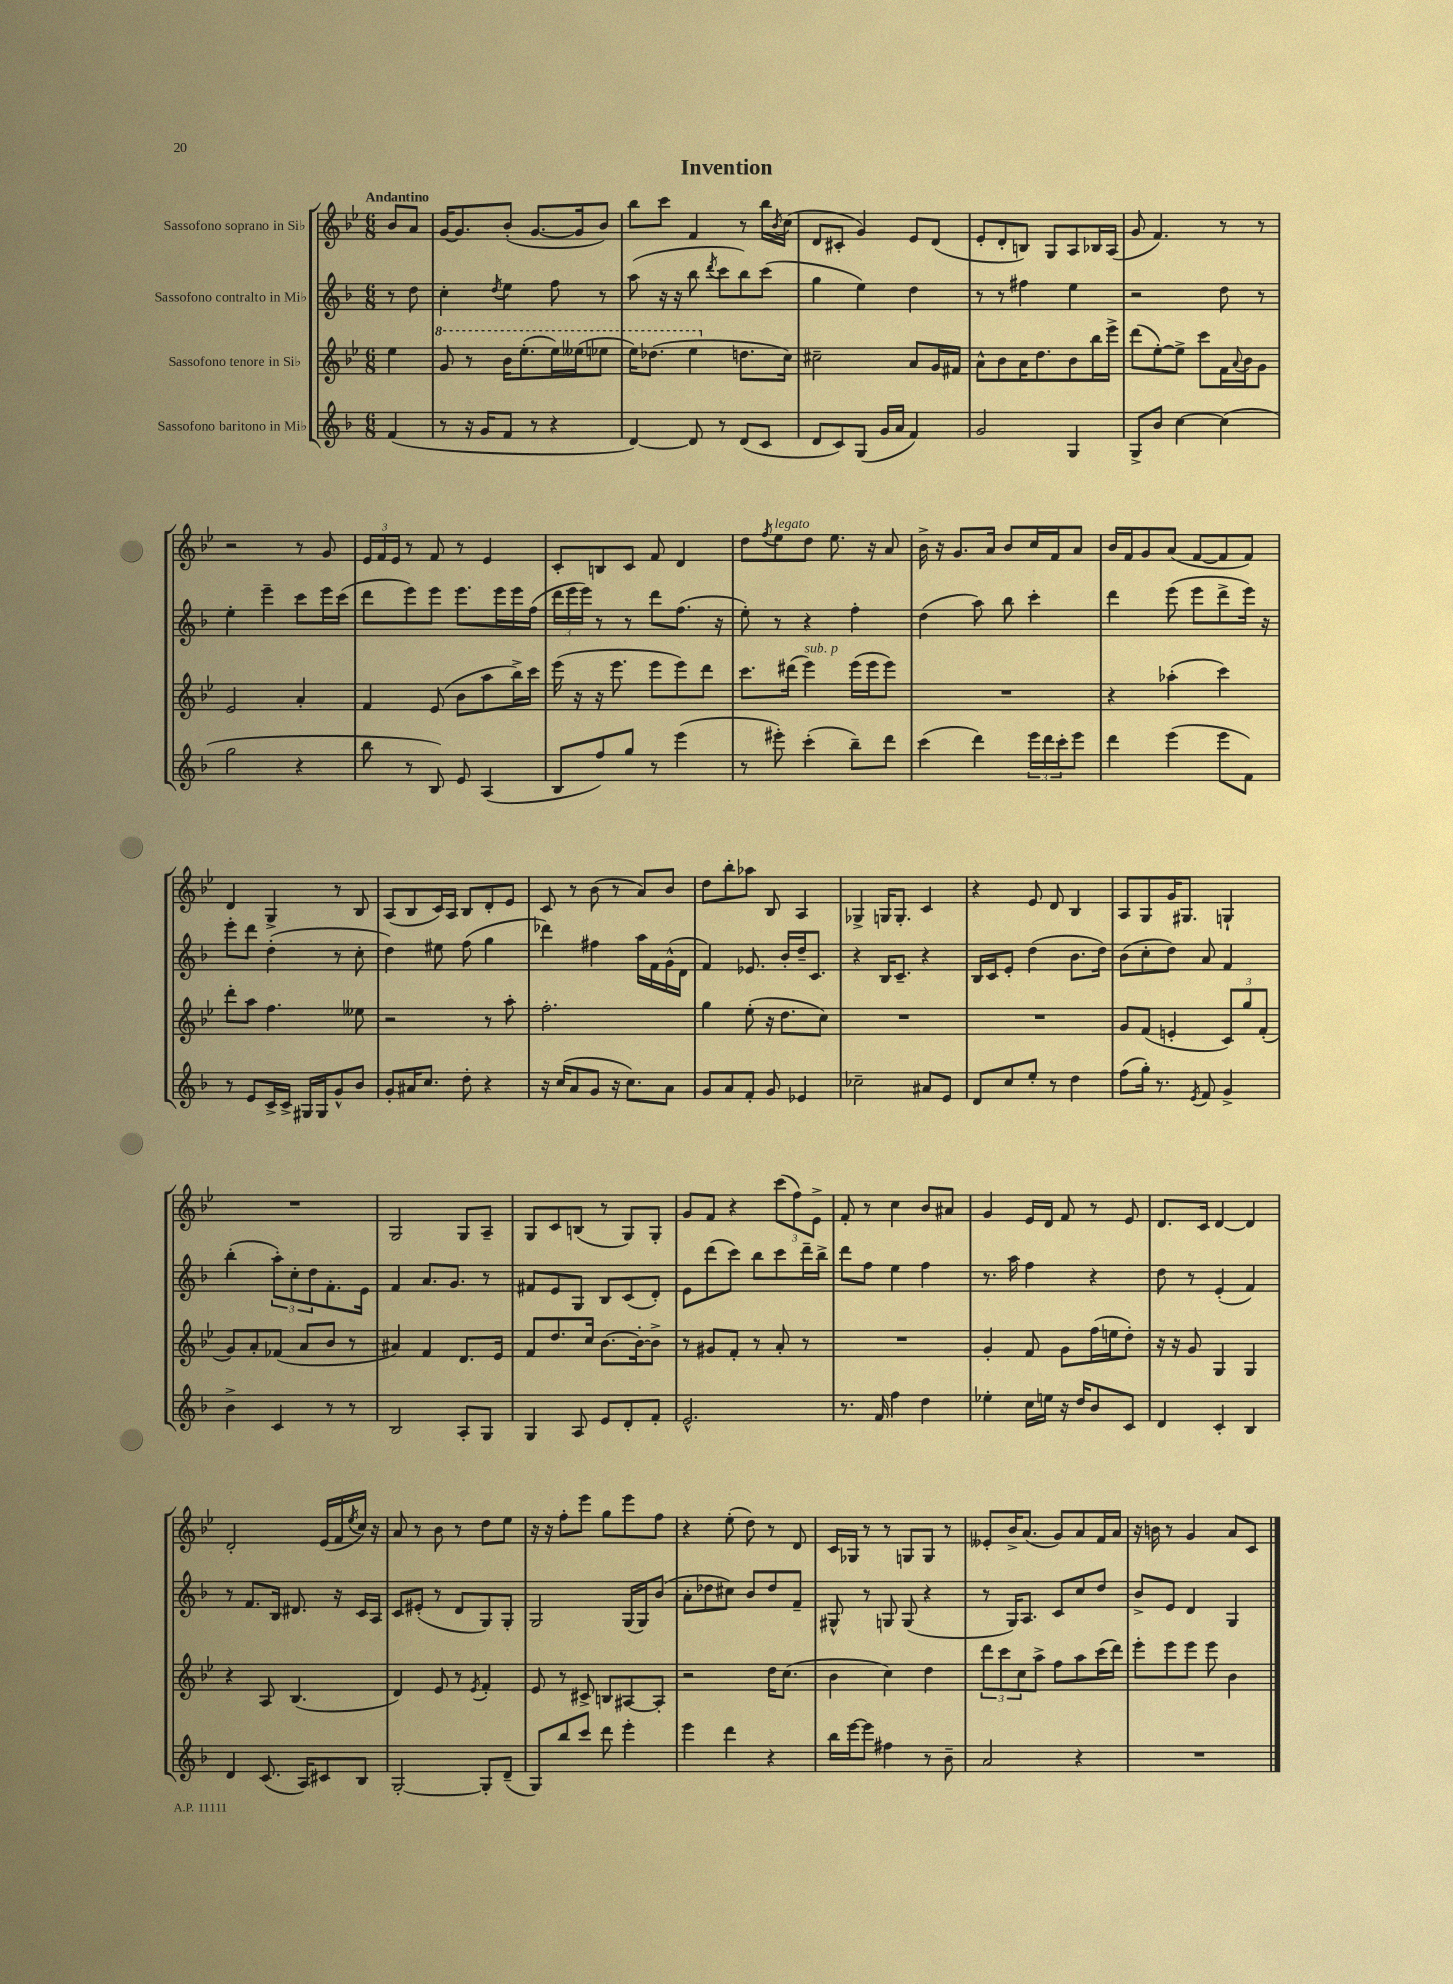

**kern	**kern	**kern	**kern
*staff4	*staff3	*staff2	*staff1
*clefG2	*clefG2	*clefG2	*clefG2
*k[b-]	*k[b-e-]	*k[b-]	*k[b-e-]
*M6/8	*M6/8	*M6/8	*M6/8
(4f/	4ee-\	8r	8b-/L
.	.	8dd\	8a/J
=	=	=	=
8r	8gg/	4cc'\	[16g/LK
.	.	.	8.g/]
16r	8r	.	.
16g/LK	.	.	.
.	.	8qdd/	.
8f/J	16bb-\LK	4ee\	(8b-'/J
.	(8.eee-'\	.	.
8r	.	.	[8.g/L
4r	16eee-\L)	8ff\	.
.	(16eee--\J	.	16g/]k
.	8eee-\J	8r	8b-/J)
=	=	=	=
[4d/)	16eee-\LK)	(8aa\	8bb-\L
.	(8.ddd-\J	.	.
.	.	16r	8ccc\J
.	.	16r	.
8d/]	4eee-\	8bb-\	4f/
.	.	8qddd/	.
8r	.	8ccc\L	.
(8d/L	8.dd\L	8bb-\)	8r
8c/J	.	(8ccc\J	16bb-\LL
.	.	.	8qb-/
.	16cc\Jk)	.	(16cc\JJ
=	=	=	=
8d/L	2cc#~\	4gg\	8d/L
8c/)	.	.	8c#'/J
(8G/J	.	4ee\)	4g/)
16g/LL	.	.	.
16a/JJ	.	.	.
4f/)	8a/L	4dd\	8e-/L
.	16g/L	.	(8d/J
.	16f#/JJ	.	.
=	=	=	=
2g/	8a^^\L	8r	8e-'/L
.	8b-\	8r	8d'/
.	16a\K	4ff#\	8B/J)
.	8.dd\	.	.
.	.	.	8G/L
4G/	8b-\	4ee\	8A/
.	16bb-\L	.	16B-/L
.	16eee-^\JJ	.	(16A/JJ
=	=	=	=
8G^/L	(8ddd\L	2r	8g/
8b-/J	[8ee-'\)	.	4.f/)
[4cc\	8ee-^\]J	.	.
.	8ccc\L	.	.
(4cc\]	16f\L	8dd\	8r
.	8qqa/	.	.
.	16b-\J	.	.
.	8g\J	8r	8r
=	=	=	=
2gg\	2e-/	4ee'\	2r
.	.	4eee~\	.
4r	4a'/	8ccc\L	8r
.	.	16eee\L	8g/
.	.	(16ccc\JJ	.
=	=	=	=
8bb-\	4f/	8ddd\L	24e-/LL
.	.	.	24f/
.	.	.	24e-/JJ
8r	.	8eee\)	8r
8B-/)	(8e-/	8eee\J	8f/
8e/	8b-\L	8.eee\L	8r
(4A/	8aa\	.	4e-/
.	.	16eee\L	.
.	16bb-^\L)	16eee\	.
.	16ccc\JJ	(16ff\JJ	.
=	=	=	=
8B-/L	(16eee-\	24ddd\LL	8c'/L
.	.	24eee\	.
.	16r	.	.
.	.	24eee\JJ)	.
8ff/)	16r	8r	8B/
.	8.eee-\	.	.
8gg/J	.	8r	8c/J
8r	8eee-\L	8ddd\L	8f/
(4eee\	8eee-\)	(8.ff\J	4d/
.	8ddd\J	.	.
.	.	16r	.
=	=	=	=
8r	8.ccc\L	8ee'\)	8dd\L
.	.	.	8qff/
8eee#'\)	.	8r	8ee-\
.	(16ddd#\Jk	.	.
(4ccc'\	4eee-\)	4r	8dd\J
.	.	.	8.ee-\
8bb-~\L)	(16eee-\LL	4ff'\	.
.	16eee-\J	.	16r
8ddd\J	8eee-\J)	.	8a/
=	=	=	=
(4ccc\	2.r	(4dd\	16b-^\
.	.	.	16r
.	.	.	8.g/L
4ddd\)	.	8aa\)	.
.	.	.	16a/Jk
.	.	8bb-\	8b-/L
24eee\LL	.	4ccc'\	16cc/L
24ddd\	.	.	.
.	.	.	16f/J
24ccc'\J	.	.	.
8eee\J	.	.	8a/J
=	=	=	=
4ddd\	4r	4ddd\	16b-/LL
.	.	.	16f/J
.	.	.	8g/
(4eee\	(4aa-'\	(8eee\	(8a/J
.	.	8eee\L	[8f/L
8eee\L	4ccc\)	8ddd^\	8f/]
8f\J)	.	16eee\Jk)	8f/J)
.	.	16r	.
=	=	=	=
8r	8ddd'\L	8eee'\L	4d/
8e/L	8aa\J	8ddd\J	.
16c^/L	4.ff\	(4dd'\	4G^/
16c^/JJ	.	.	.
16G#/LL	.	.	.
16G#/J	.	.	.
8g^^/	.	8r	8r
8b-/J	8ee--\	8cc'\	8B-/
=	=	=	=
8g'/L	2r	4dd\)	(8A/L
16a#/K	.	.	8B-/
8.cc/J	.	.	.
.	.	8ee#\	16c/L)
.	.	.	16A/JJ
8dd'\	.	(8ff\	8B-/L
4r	8r	4gg\	8d'/
.	8aa'\	.	8e-/J
=	=	=	=
16r	2.ff'\	4ddd-\)	8c/
(16cc/LK	.	.	.
8a/	.	.	8r
8g/J	.	4ff#\	(8b-\
16r	.	.	8r
8.cc\L)	.	.	.
.	.	16aa\LL	8a/L)
.	.	16f\	.
8a\J	.	(16g^^\	8b-/J
.	.	16d\JJ	.
=	=	=	=
8g/L	4gg\	4f/)	8dd\L
8a/	.	.	8bb-'\
8f'/J	(8ee-'\	8.e-/	8aa-\J
8g/	16r	.	8B-/
.	8.dd\L	16b-'/LL	.
4e-/	.	16dd~/J	4A/
.	.	8.c/J	.
.	8cc\J)	.	.
=	=	=	=
2cc-~\	2.r	4r	4G-^/
.	.	16B-/LK	16G/LK
.	.	8.c~/J	8.G'/J
8a#/L	.	4r	4c/
8e/J	.	.	.
=	=	=	=
8d/L	2.r	16B-/LL	4r
.	.	16c/J	.
8cc/	.	8e'/J	.
8ee'/J	.	(4dd\	8e-/
8r	.	.	8d/
4dd\	.	8.b-\L	4B-/
.	.	16dd\Jk)	.
=	=	=	=
(8ff\L	8g/L	(8b-\L	8A/L
16gg'\Jk)	(8f/J	8cc'\	8G/
8.r	.	.	.
.	4e'/	8dd\J)	16g/K
.	.	.	8.G#/J
8qe/	.	.	.
8f/	.	8a/	.
4g^/	12c/L)	4f/	4G`/
.	12gg/	.	.
.	(12f'/J	.	.
=	=	=	=
4b-^\	8g/L)	(4bb-'\	2.r
.	8a'/	.	.
4c/	(8f-/J	12aa'\L)	.
.	.	12cc'\	.
.	8a/L	.	.
.	.	12dd\	.
8r	8b-/J	8.f'\	.
8r	8r	.	.
.	.	16e\Jk	.
=	=	=	=
2B-/	4a#/)	4f/	2G/
.	4f/	8.a/L	.
.	.	8.g/J	.
8A'/L	8.d/L	.	8G/L
8G/J	.	8r	8A~/J
.	16e-/Jk	.	.
=	=	=	=
4G/	8f/L	8f#/L	8G/L
.	8.dd/	8e/	8c/
8A/	.	8G/J	(8B/J
.	16cc/Jk	.	.
8e/L	[8.b-\L	8B-/L	8r
8d'/	.	(8c/	8G/L)
.	16b-'\_k	.	.
8f'/J	8b-^\]J	8d'/J)	8G'/J
=	=	=	=
2.e^^/	8r	8e\L	8g/L
.	8g#/L	(8ddd\	8f/J
.	8f'/J	8ccc\J)	4r
.	8r	8bb-\L	.
.	8a'/	8ccc\	(12ccc\L
.	.	.	12ff\)
.	8r	16ddd~\L	.
.	.	.	12e-^\J
.	.	16bb-^\JJ	.
=	=	=	=
8.r	2.r	8ddd\L	8f'/
.	.	8ff\J	8r
16f/	.	.	.
4ff\	.	4ee\	4cc\
4dd\	.	4ff\	8b-/L
.	.	.	8a#/J
=	=	=	=
4ee-'\	4g'/	8.r	4g/
.	.	16aa\	.
16cc\LL	8f/	4ff\	16e-/LL
16ee\JJ	.	.	16d/JJ
16r	8g\L	.	8f/
16dd/LK	.	.	.
8b-/	(16ff\L	4r	8r
.	16ee\J	.	.
8c/J	8dd'\J)	.	8e-/
=	=	=	=
4d/	16r	8dd\	8.d/L
.	16r	.	.
.	8g/	8r	.
.	.	.	16c/Jk
4c'/	4G/	(4e'/	[4d/
4B-/	4G/	4f/)	4d/]
=	=	=	=
4d/	4r	8r	2d'/
.	.	8.f/L	.
(8.c/	8A/	.	.
.	.	16B-/Jk	.
.	(4.B-/	8.d#/	.
16A/LK)	.	.	.
8c#/	.	.	(16e-/LL
.	.	16r	16f/
.	.	.	8qee-/
8B-/J	.	16c/LL	16cc/JJ)
.	.	16A/JJ	16r
=	=	=	=
[2G'/	4d/)	8c/L	8a/
.	.	(8e#'/J	8r
.	8e-/	8r	8b-\
.	8r	8d/L	8r
.	8qe-/	.	.
8G'/]L	4f'/	8G/)	8dd\L
(8d~/J	.	8G'/J	8ee-\J
=	=	=	=
8G/L)	8e-/	2G/	16r
.	.	.	16r
8bb-/	8r	.	8ff'\L
8ccc/J	8c#^/	.	8eee-\J
8ddd\	8B/L	.	8gg\L
4eee'\	[8A#/	(16G/LL	8eee-\
.	.	16G/J)	.
.	8A#'/]J	(8b-/J	8ff\J
=	=	=	=
4eee\	2r	8a'\L	4r
.	.	8dd-\	.
4ddd\	.	8cc#\J)	(8ee-'\
.	.	8b-/L	8dd\)
4r	16dd\LK	8dd-/	8r
.	(8.cc\J	.	.
.	.	8f~/J	8d/
=	=	=	=
16bb-\LL	4b-\	8G#^^/	16c/LL
[16eee\J	.	.	16G-/JJ
8eee\]J	.	8r	8r
4ff#\	4cc\)	8G/	8r
.	.	(8G/	8G/L
8r	4dd\	4r	8G/J
8b-~\	.	.	8r
=	=	=	=
2a/	12ddd\L	8r	8e--'/L
.	12ccc\	.	.
.	.	16G/LK)	16b-^/K
.	12cc\	.	.
.	.	8.A/J	(8.a/J
.	8aa^\J	.	.
.	8ff\L	8c/L	8g/L)
4r	8aa\	8cc/	8a/
.	(16ccc\L	8dd/J	16f/L
.	16ddd\JJ)	.	16a/JJ
=	=	=	=
2.r	8eee-'\L	8b-^/L	16r
.	.	.	16b\
.	8eee-\	8e/J	8r
.	8eee-\J	4d/	4g/
.	8eee-\	.	.
.	4b-\	4G/	8a/L
.	.	.	8c/J
==	==	==	==
*-	*-	*-	*-
